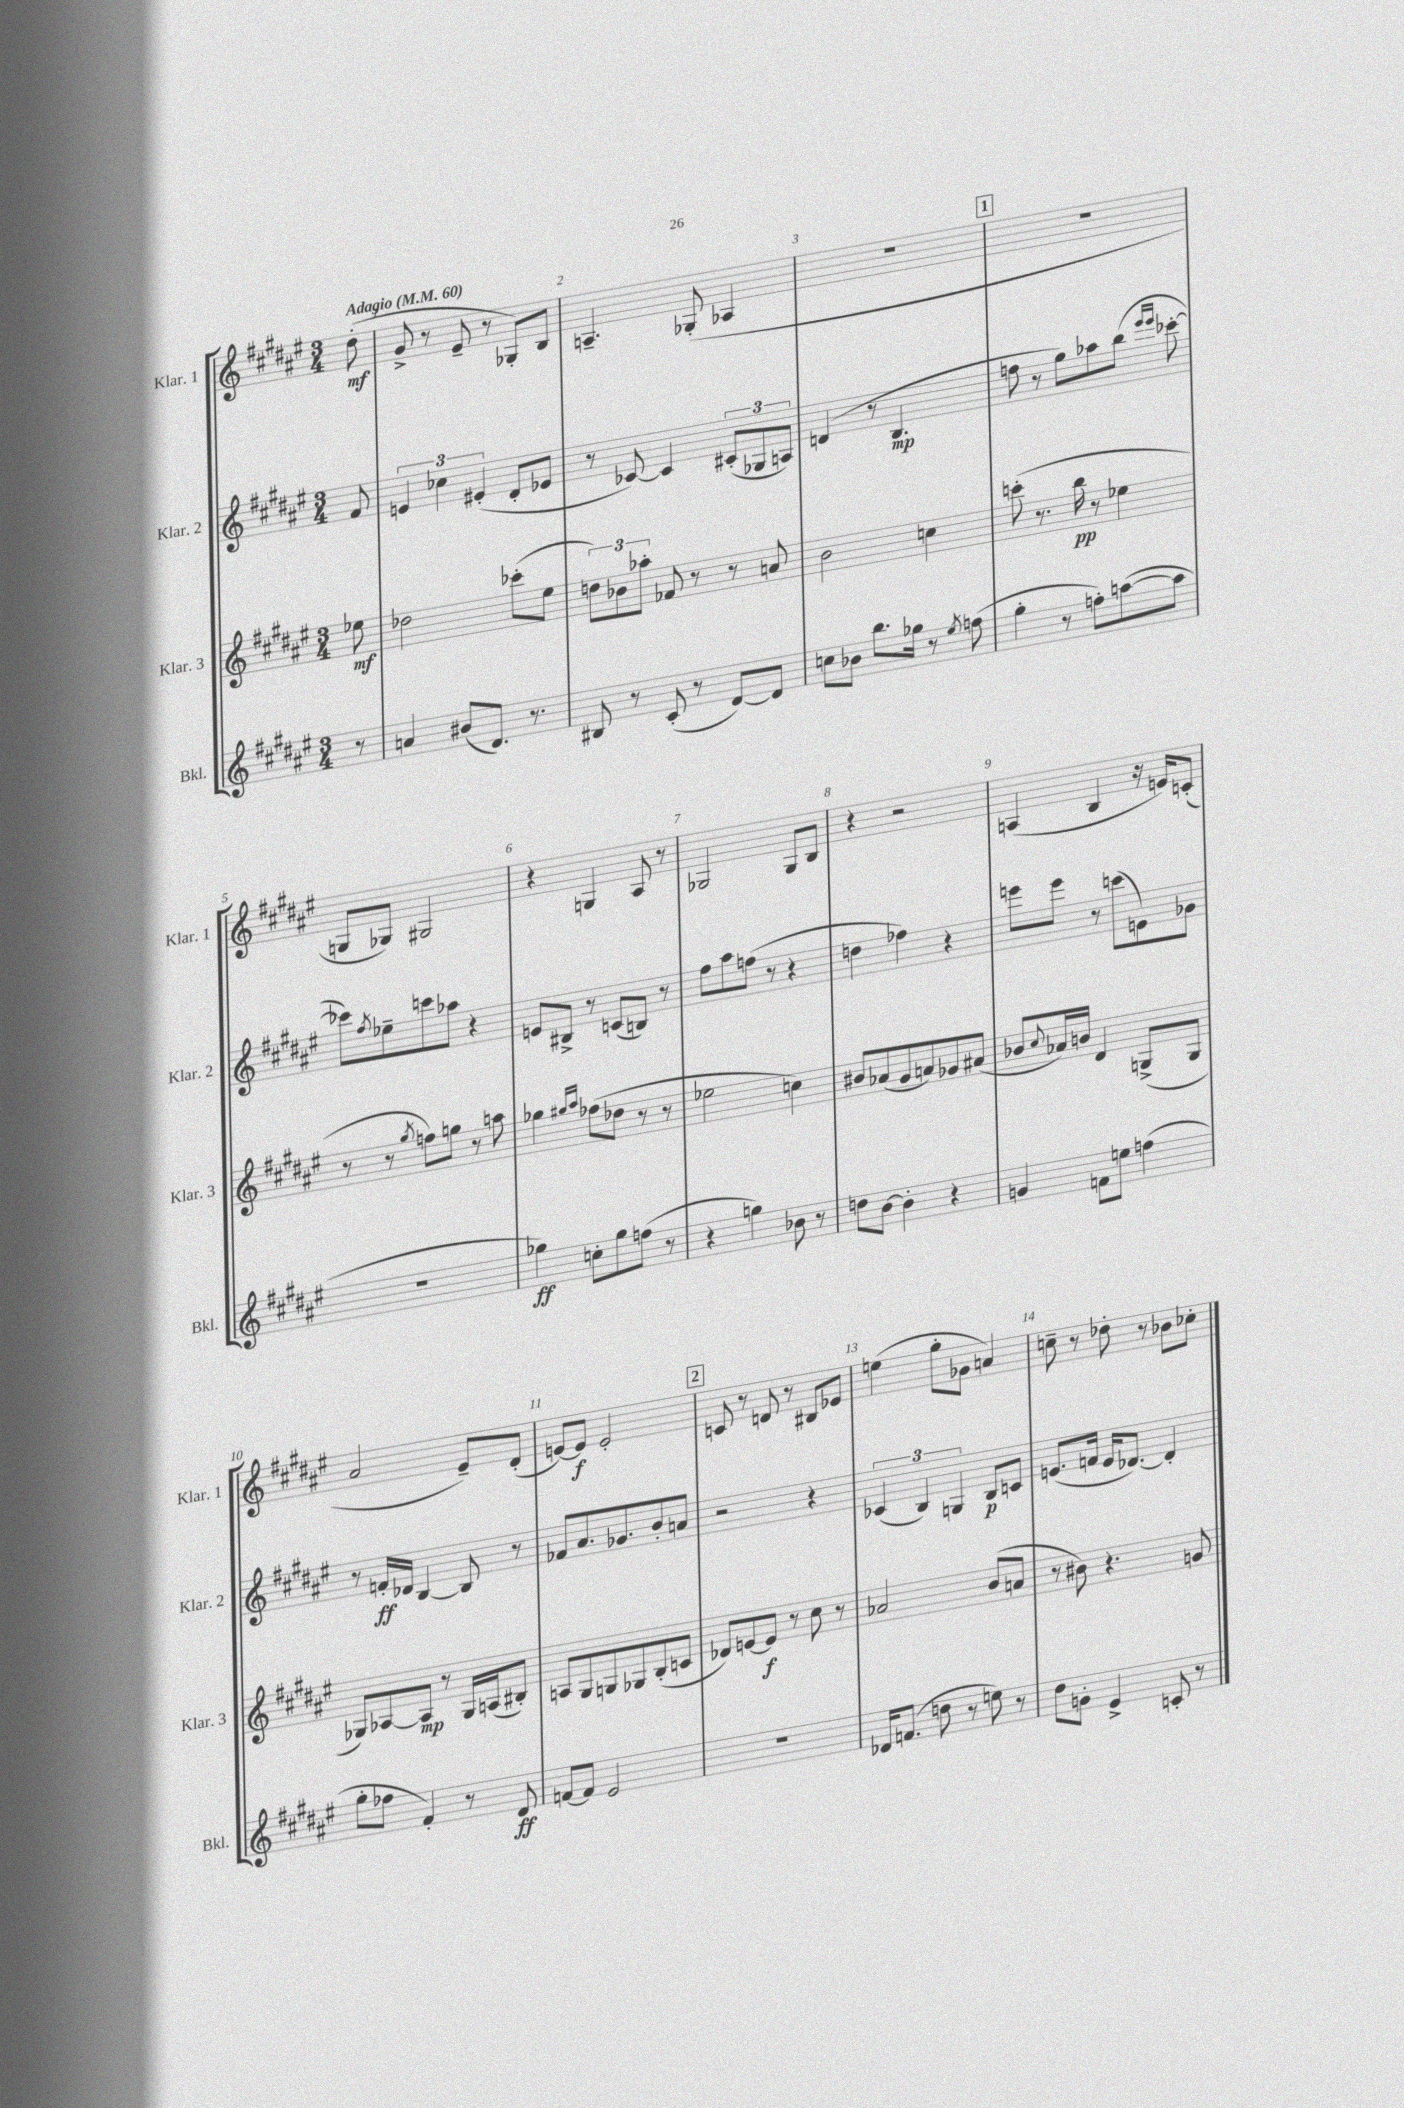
<<
\new StaffGroup <<
\new Staff = "s0" \with { instrumentName = "Klar. 1" shortInstrumentName = "Klar. 1" } {
    \clef treble \key fis \major \numericTimeSignature \time 3/4 \partial 8 \tempo "Adagio" 4 = 60
    dis''8-.\mf( |
    gis'8-> r8 eis'8-- r8 ges8-.) b8 |
    a4.-- ges8-.( aes4 |
    R2. |
    \mark \markup { \box "1" } R2. |
    g8 ges8) gis2 |
    r4 g4 ais8 r8 |
    ges2 ges8 b8 |
    r4 r2 |
    a4( b4 r16 e'16) c'8-.( |
    ais'2 eis'8--) dis'8-.( |
    e'8~) e'8\f e'2-. |
    \mark \markup { \box "2" } c'8 r8 d'8 r8 bis8 ees'8 |
    e''4( gis''8-. ges'8 a'4) |
    c''8-- r8 des''8-. r8 bes'8 ces''8-. \bar "|." |
}
\new Staff = "s1" \with { instrumentName = "Klar. 2" shortInstrumentName = "Klar. 2" } {
    \clef treble \key fis \major \numericTimeSignature \time 3/4 \partial 8
    fis'8 |
    \tuplet 3/2 { e'4 ces''4 eis'4-.( } dis'8-. ees'8 |
    r8 ces'8~) ces'4 \tuplet 3/2 { cis'8-.( ges8 a8) } |
    d'4( r8 b4.\mp |
    \mark \markup { \box "1" } f''8 r8 gis''8) aes''8 b''8( \grace { eis'''16 eis'''16 } ces'''8~-. |
    ces'''8) \acciaccatura { fis''8 } ees''8-- c'''8 aes''8 r4 |
    e'8 bis8-> r8 c'8( b8) r8 |
    fis''8 ais''8 f''8( r8 r4 |
    d''4 fes''4) r4 |
    e'''8 e'''8 r8 c'''8( e'8) ges'8 |
    r8 f'16-.\ff des'16 b4~ b8 r8 |
    fes'8 ais'8. ges'8. b'8-. a'8 |
    \mark \markup { \box "2" } r2 r4 |
    \tuplet 3/2 { ces'4( b4) g4 } b8\p c'8 |
    e'8.( f'16 e'16 des'8.~) des'4-. \bar "|." |
}
\new Staff = "s2" \with { instrumentName = "Klar. 3" shortInstrumentName = "Klar. 3" } {
    \clef treble \key fis \major \numericTimeSignature \time 3/4 \partial 8
    ees''8\mf |
    des''2 ces'''8-.( eis''8 |
    \tuplet 3/2 { d''8) bes'8 aes''8-. } fes'8 r8 r8 a'8 |
    b'2 c''4 |
    \mark \markup { \box "1" } c'''8-.( r8. b''16\pp r8 ees''4 |
    r8 r8 \acciaccatura { gis''8 } f''8) g''8 r8 a''8 |
    ges''4 \grace { gis''16 ais''16 } fes''8( des''8 r8 r8 |
    ees''2 c''4) |
    bis'8 aes'8( gis'8 a'8) ges'8 ais'8( |
    bes'8 \appoggiatura { cis''8 } aes'16) b'16 dis'4 g8->( g8 |
    ges8) aes8~ aes8\mp r8 ges16 a16( bis8-.) |
    a8 gis8 g8 ges8 b8-.( c'8 |
    \mark \markup { \box "2" } des'8) e'8~ e'8\f r8 cis''8 r8 |
    aes'2 b'8( a'8 |
    r8 bis'8) r4. g'8 \bar "|." |
}
\new Staff = "s3" \with { instrumentName = "Bkl." shortInstrumentName = "Bkl." } {
    \clef treble \key fis \major \numericTimeSignature \time 3/4 \partial 8
    r8 |
    a'4 bis'8( dis'8.) r8. |
    bis8 r8 cis'8-.( r8 dis'8~) dis'8 |
    c''8 bes'8 b''8. ges''16 r8 \acciaccatura { eis''8 } f''8( |
    \mark \markup { \box "1" } gis''4-. r8 f''8-.) a''8~( a''8 |
    R2. |
    ges''4\ff) c''8-. ges''8 f''8( r8 |
    r4 g''4) bes'8 r8 |
    d''8 b'8~ b'4-. r4 |
    g'4 f'8 e''8 f''4( |
    gis''8-. fes''8 fis'4-.) r8 dis'8\ff |
    f'8~ f'8 eis'2 |
    \mark \markup { \box "2" } R2. |
    des'16 f'8.( d''8 r8 e''8) r8 |
    dis''8 g'8-. eis'4-> c'8-. r8 \bar "|." |
}
>>
>>
\layout { \context { \Score \override BarNumber.break-visibility = ##(#f #t #t) barNumberVisibility = #all-bar-numbers-visible } }
